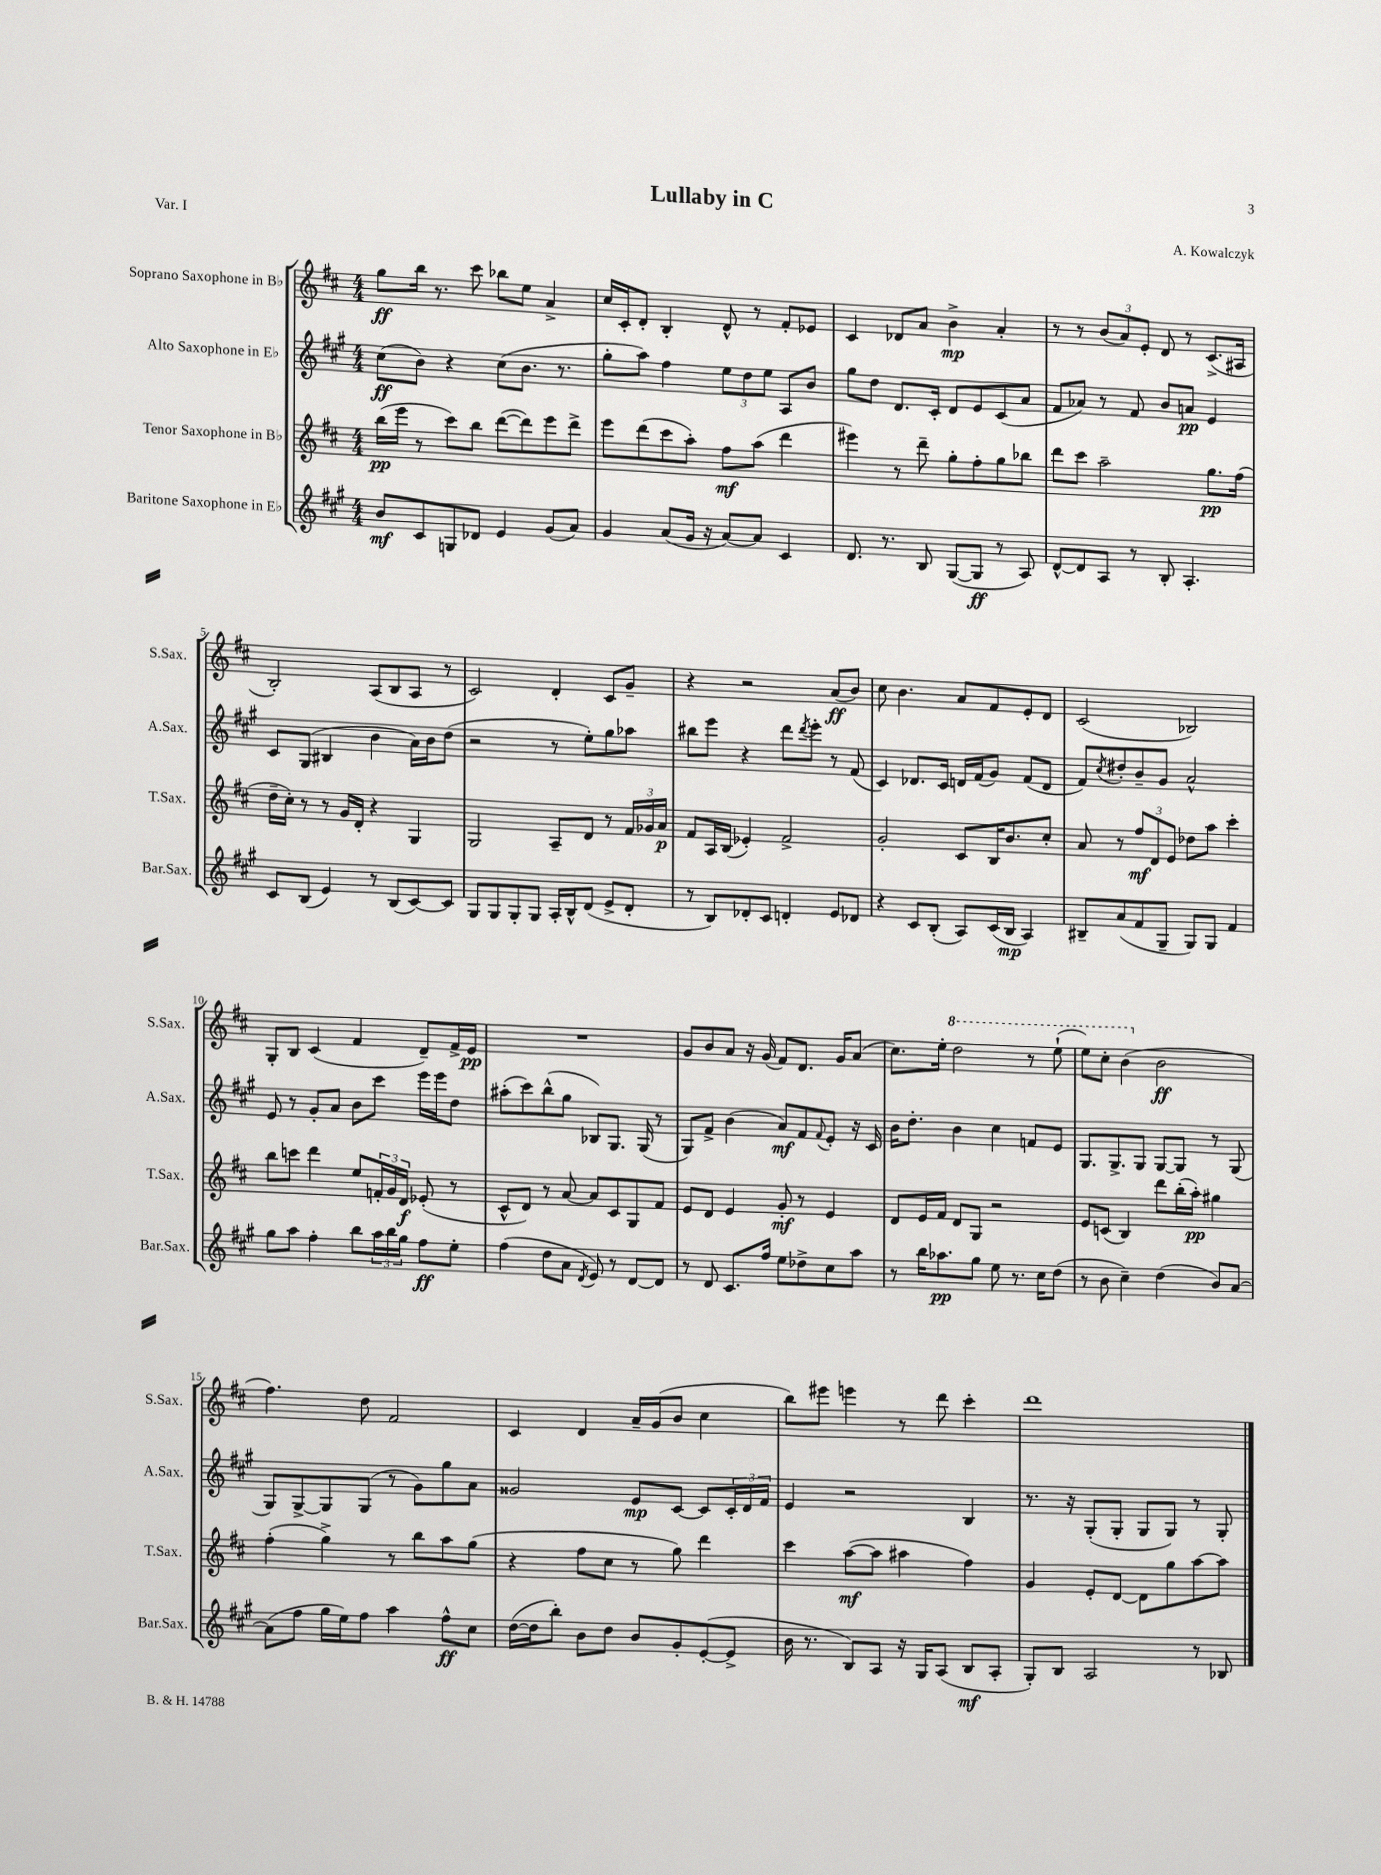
\header { title = "Lullaby in C" composer = "A. Kowalczyk" piece = "Var. I" }
<<
\new StaffGroup <<
\new Staff = "s0" \with { instrumentName = "Soprano Saxophone in Bb" shortInstrumentName = "S.Sax." } {
    \clef treble \key d \major \numericTimeSignature \time 4/4
    g''8\ff b''16 r8. cis'''8 bes''8 e''8 a'4-> |
    cis''16 cis'16-. d'8-. b4-. d'8-^ r8 fis'8-. ees'8 |
    cis'4 des'8 a'8 b'4->\mp a'4-. |
    r8 r8 \tuplet 3/2 { b'8( a'8) e'8-. } d'8 r8 cis'8.->( ais16 |
    b2-.) a8( b8 a8 r8 |
    cis'2) d'4-. cis'8 g'8-- |
    r4 r2 a'8\ff( b'8) |
    cis''8 b'4. a'8 fis'8 e'8-. d'8 |
    cis'2( bes2) |
    g8-. b8 cis'4( fis'4 d'8--) fis'16-> e'16\pp |
    R1 |
    g'8 b'8 a'8 r16 g'16( fis'8) d'8. g'16 a'8( |
    cis''8.) e''16-. \ottava #1 d'''2 r8 e'''8-!( |
    e'''8) cis'''8-. b''4( \ottava #0 b'2\ff |
    fis''4.) d''8 fis'2 |
    cis'4 d'4 a'16-- g'16( b'8 cis''4 |
    b''8) eis'''8 e'''4 r8 d'''8 cis'''4-. |
    d'''1 \bar "|." |
}
\new Staff = "s1" \with { instrumentName = "Alto Saxophone in Eb" shortInstrumentName = "A.Sax." } {
    \clef treble \key a \major \numericTimeSignature \time 4/4
    cis''8\ff( b'8) r4 cis''8( b'8. r8. |
    gis''8-. a''8) fis''4 \tuplet 3/2 { e''8 d''8 e''8 } a8 b'8 |
    gis''8 d''8 d'8. cis'16-. d'8 e'8 cis'8( a'8 |
    fis'8 aes'8) r8 fis'8 b'8 a'8\pp e'4 |
    cis'8 gis8( bis4 b'4 a'16) b'16 d''8( |
    r2 r8 e''8-.) gis''8 aes''8 |
    bis''8 e'''8 r4 d'''8 \acciaccatura { d'''8 } e'''8-. r8 fis'8( |
    cis'4) des'8. cis'16 d'16 fis'16( gis'8) fis'8( d'8 |
    fis'8) \acciaccatura { cis''8 } dis''8-. b'8-- gis'8 a'2-^ |
    e'8 r8 gis'8-. a'8 b'8 cis'''8 e'''16 e'''16 d''8 |
    ais''8-.( cis'''8) b''8-^( gis''8 bes8) gis8. gis16( r8 |
    gis8) fis'8-> b'4( a'8\mf) fis'8 \appoggiatura { fis'8 } e'8-. r16 cis'16 |
    b'16 d''8.-. b'4 cis''4 f'8 e'8 |
    gis8. gis8.-> gis8 gis8~ gis8 r8 gis8( |
    gis8) gis8~-> gis8 gis8( r8 gis'8) gis''8 a'8 |
    gisis'2 e'8\mp cis'8~ cis'8 \tuplet 3/2 { cis'16-. d'16 fis'16 } |
    e'4 r2 b4 |
    r8. r16 gis8-.( gis8-. gis8 gis8) r8 gis8-. \bar "|." |
}
\new Staff = "s2" \with { instrumentName = "Tenor Saxophone in Bb" shortInstrumentName = "T.Sax." } {
    \clef treble \key d \major \numericTimeSignature \time 4/4
    b''16\pp( e'''16 r8 cis'''8) b''8 d'''8~( d'''8) e'''8 d'''8-> |
    e'''8 d'''8( cis'''8 a''8-.) fis''8\mf a''8( d'''4 |
    eis'''4) r8 d'''8-- g''8-. fis''8-. g''8 bes''8 |
    d'''8 cis'''8 a''2-- g''8.\pp fis''16( |
    d''16-- cis''16-.) r8 r8 g'16 d'16-. r4 g4 |
    g2 a8-- d'8 r8 \tuplet 3/2 { fis'16 ges'16 a'16\p } |
    fis'8 a16 b16( ees'4-.) fis'2-> |
    g'2-. cis'8 b16 b'8. cis''8-. |
    a'8 r8 \tuplet 3/2 { fis''8\mf d'8 e'8 } des''8 a''8 cis'''4-. |
    b''8 c'''8 d'''4 e''8 \tuplet 3/2 { f'16-. g'16 d'16\f } ees'8-.( r8 |
    cis'8-^ d'8) r8 a'8~ a'8 cis'8 g8 fis'8 |
    e'8 d'8 e'4 g'8-.\mf r8 e'4 |
    d'8 e'16 fis'16 d'8 g8 r2 |
    e'8 c'8( b4) d'''8 b''16-.( a''16-.\pp) gis''4 |
    fis''4-.( g''4->) r8 b''8 a''8 g''8( |
    r4 fis''8 cis''8 r8 g''8) d'''4 |
    cis'''4 a''8~\mf( a''8 ais''4 fis''4) |
    g'4 e'8-. d'8~ d'8 g''8 a''8~ a''8 \bar "|." |
}
\new Staff = "s3" \with { instrumentName = "Baritone Saxophone in Eb" shortInstrumentName = "Bar.Sax." } {
    \clef treble \key a \major \numericTimeSignature \time 4/4
    b'8\mf cis'8 g8 des'8 e'4 gis'8( a'8) |
    gis'4 a'8( gis'16 r16 a'8~) a'8 cis'4 |
    d'8. r8. b8 gis8~( gis8\ff r8 a8) |
    d'8~-^ d'8 a8 r8 b8-. a4.-. |
    cis'8 b8( e'4) r8 b8( cis'8~) cis'8 |
    gis8 gis8 gis8-. gis8 a16-. b16-^ d'8( e'8-> d'8-. |
    r8 b8) des'8-. cis'8 d'4-. e'8 des'8 |
    r4 cis'8 b8-.( a8) cis'16( b16\mp a4) |
    bis8-- a'8( fis'8 gis8-- gis8) gis8 fis'4 |
    gis''8 a''8 fis''4-. b''8 \tuplet 3/2 { a''16 b''16 gis''16 } fis''8\ff e''8-. |
    fis''4( d''8 a'8 \acciaccatura { d'8 } e'8) r8 d'8~ d'8 |
    r8 d'8 cis'8. fis''16 e''8 des''8-> cis''8 a''8 |
    r8 b''16 aes''8.\pp gis''8 e''8 r8. cis''16 d''8( |
    r8 b'8 cis''4--) d''4( b'8) a'8~ |
    a'8( fis''8 gis''16 e''16) fis''8 a''4 fis''8-^\ff cis''8 |
    d''16~( d''16 b''8-.) b'8 d''8 b'8 gis'8-. e'8~-.( e'8-> |
    b'16 r8. b8) a8 r16 gis16 a8( b8\mf a8-. |
    gis8-.) b8 a2 r8 bes8 \bar "|." |
}
>>
>>
